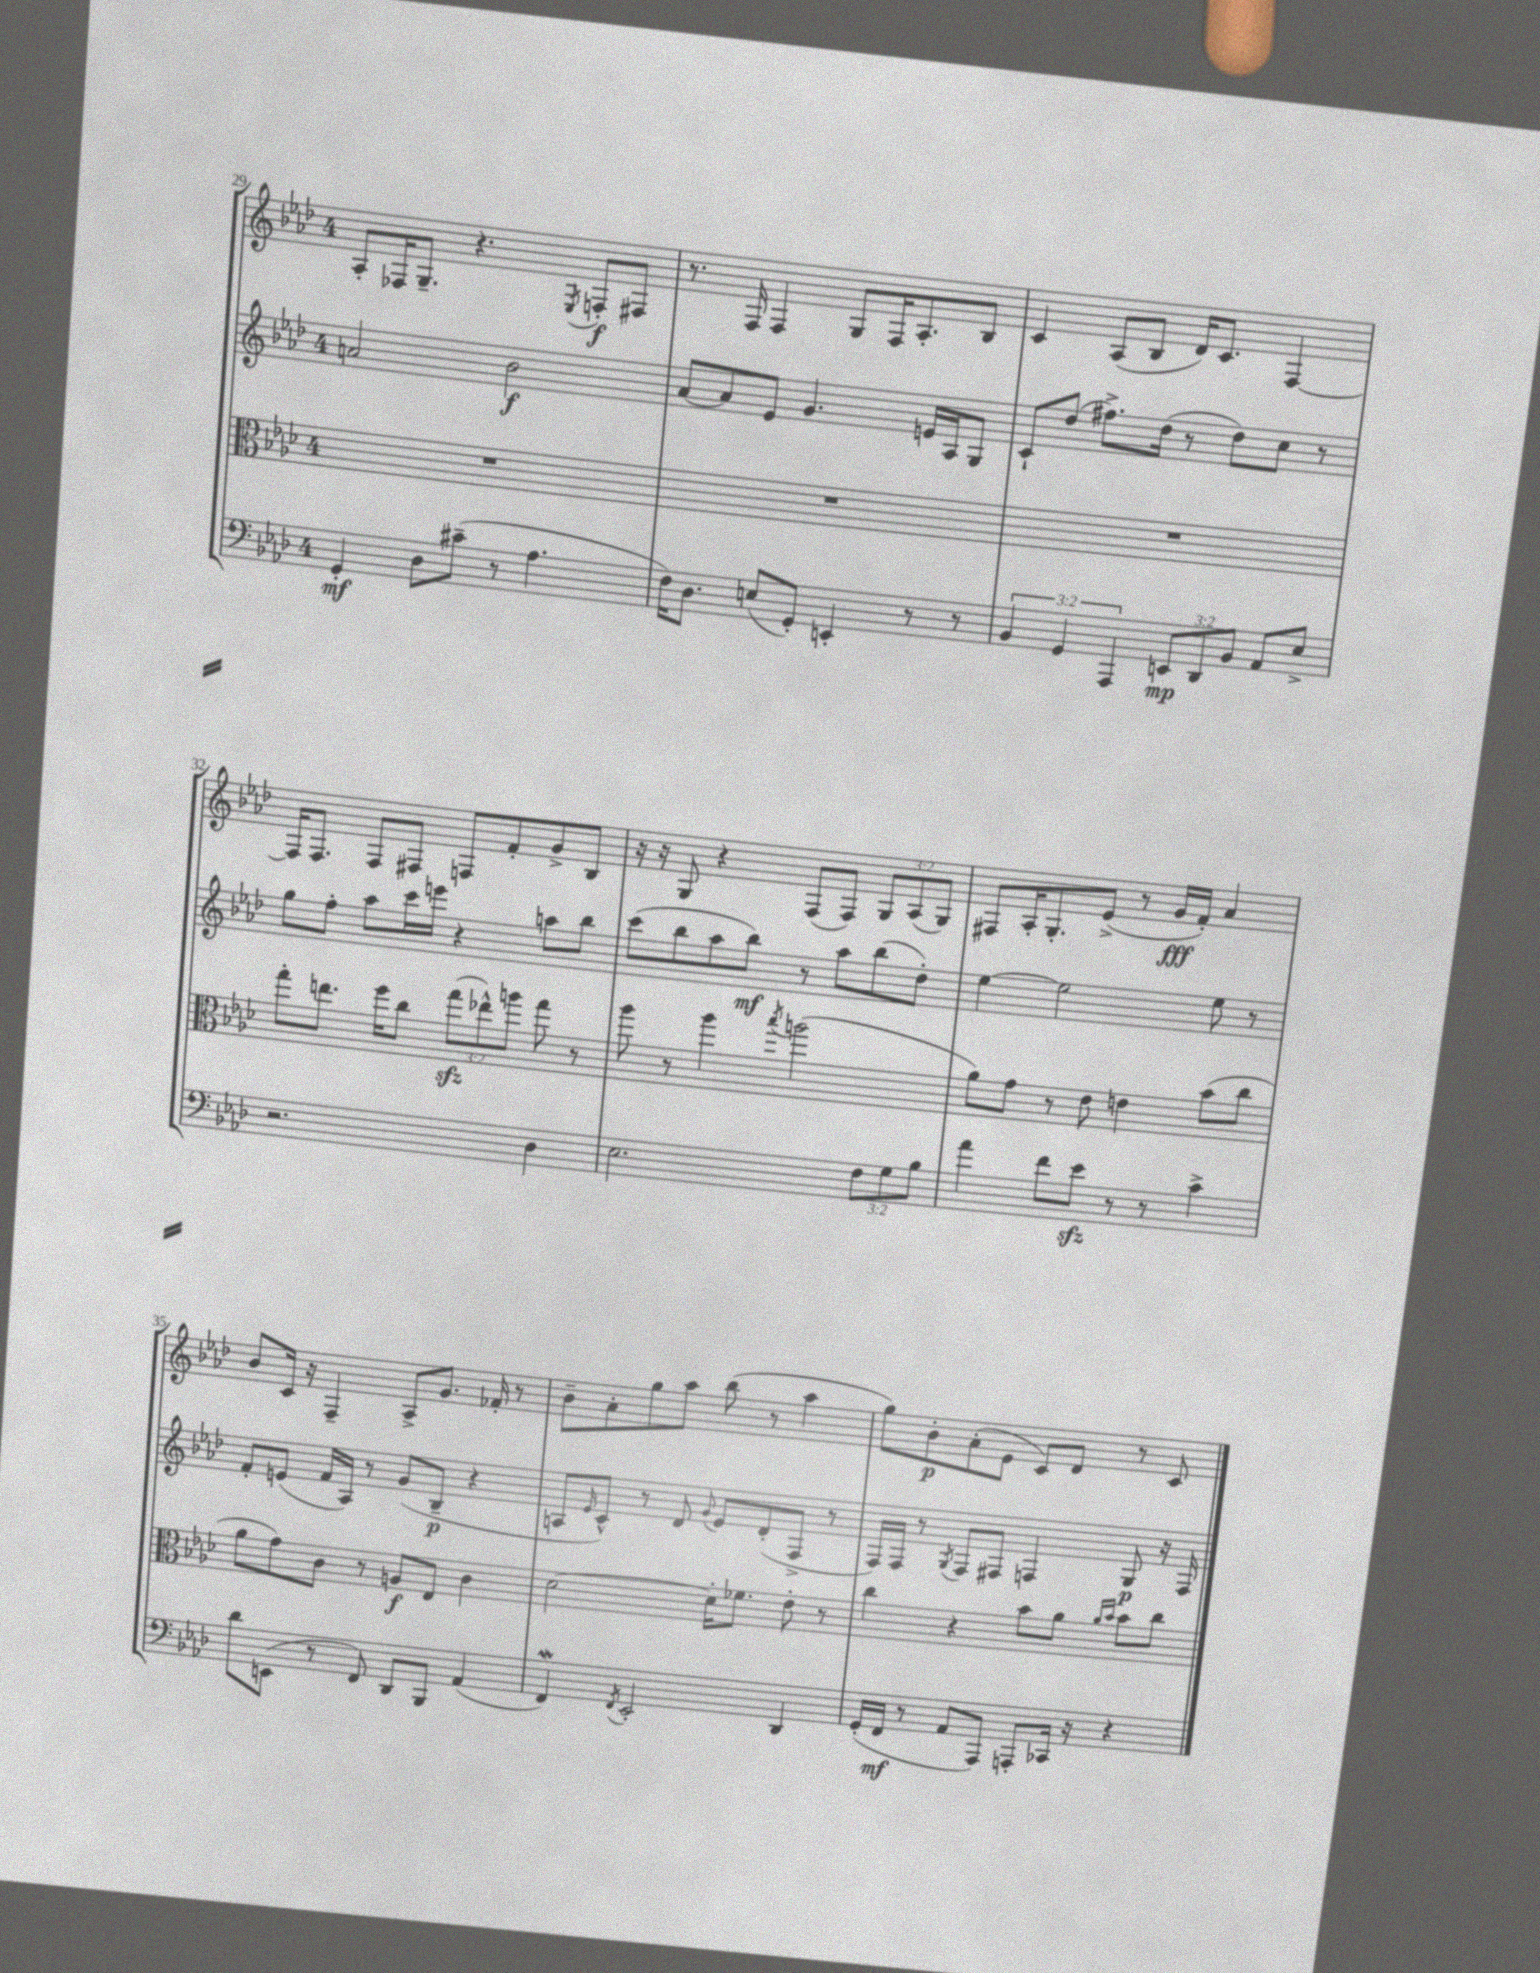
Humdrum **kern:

**kern	**dynam	**kern	**dynam	**kern	**dynam	**kern	**dynam
*part4	*part4	*part3	*part3	*part2	*part2	*part1	*part1
*staff4	*staff4	*staff3	*staff3	*staff2	*staff2	*staff1	*staff1
*clefF4	*	*clefC3	*	*clefG2	*	*clefG2	*
*k[b-e-a-d-]	*	*k[b-e-a-d-]	*	*k[b-e-a-d-]	*	*k[b-e-a-d-]	*
*M4/4	*	*M4/4	*	*M4/4	*	*M4/4	*
=29	=29	=29	=29	=29	=29	=29	=29
4GG'/	mf	1r	.	2an/	.	8A-'/L	.
.	.	.	.	.	.	16F-X/K	.
.	.	.	.	.	.	8.G~/J	.
8D-\L	.	.	.	.	.	.	.
(8c#X~\J	.	.	.	.	.	4.r	.
8r	.	.	.	2b-\	f	.	.
4.A-\	.	.	.	.	.	.	.
.	.	.	.	.	.	8qE-/	.
.	.	.	.	.	.	8Fn'/L	f
.	.	.	.	.	.	8F#X/J	.
=30	=30	=30	=30	=30	=30	=30	=30
16F\KL)	.	1r	.	[8a-/L	.	8.r	.
8.D-\J	.	.	.	.	.	.	.
.	.	.	.	8a-/]	.	.	.
.	.	.	.	.	.	16F/	.
(8En/L	.	.	.	8e-/J	.	4F/	.
8GG'/J)	.	.	.	4.g/	.	.	.
4EEn'/	.	.	.	.	.	8G/L	.
.	.	.	.	.	.	16F/K	.
.	.	.	.	.	.	8.A-'/	.
8r	.	.	.	16en/LL	.	.	.
.	.	.	.	16A-/J	.	.	.
8r	.	.	.	8G/J	.	8B-/J	.
=31	=31	=31	=31	=31	=31	=31	=31
6BB-/	.	1r	.	8c`/L	.	4c/	.
.	.	.	.	(8dd-/J	.	.	.
6GG/	.	.	.	.	.	.	.
.	.	.	.	8.ff#X^\L)	.	(8A-/L	.
6AAA-/	.	.	.	.	.	.	.
.	.	.	.	.	.	8B-/J	.
.	.	.	.	(16dd-\Jk	.	.	.
12EEn/L	mp	.	.	8r	.	16d-/KL)	.
.	.	.	.	.	.	8.c/J	.
12DD-/	.	.	.	.	.	.	.
.	.	.	.	8dd-\L)	.	.	.
12BB-/J	.	.	.	.	.	.	.
8AA-/L	.	.	.	8cc\J	.	[4F/	.
8E-^/J	.	.	.	8r	.	.	.
!!LO:LB:g=z
=32	=32	=32	=32	=32	=32	=32	=32
2.r	.	8gg'\L	.	8gg\L	.	16F/KL]	.
.	.	.	.	.	.	8.F/J	.
.	.	8.een\J	.	8ff'\J	.	.	.
.	.	.	.	8aa-\L	.	8F/L	.
.	.	16ff\KL	.	.	.	.	.
.	.	8cc\J	.	16ccc\L	.	8F#X/J	.
.	.	.	.	16eeen\JJ	.	.	.
.	.	(12ggzz\L	.	4r	.	8Fn/L	.
.	.	12ee-X^^\)	.	.	.	.	.
.	.	.	.	.	.	8f'/	.
.	.	12aan\J	.	.	.	.	.
4D-\	.	8gg\	.	8aan\L	.	8g^/	.
.	.	8r	.	8bb-\J	.	8B-/J	.
=33	=33	=33	=33	=33	=33	=33	=33
2.E-\	.	8aa-\	.	(8ccc\L	.	16r	.
.	.	.	.	.	.	16r	.
.	.	8r	.	8bb-\	.	8G/	.
.	.	4aa-\	.	8aa-\	.	4r	.
.	.	.	.	8bb-\J)	mf	.	.
.	.	8qbb-/	.	.	.	.	.
.	.	(2aan\	.	8r	.	(8F/L	.
.	.	.	.	8aa-\L	.	8F/J)	.
12F\L	.	.	.	(8bb-\	.	12G/L	.
12G\	.	.	.	.	.	(12A-/	.
.	.	.	.	8dd-'\J)	.	.	.
12B-\J	.	.	.	.	.	12G/J)	.
=34	=34	=34	=34	=34	=34	=34	=34
4a-\	.	8a-\L)	.	[4ee-\	.	8F#X/L	.
.	.	8g\J	.	.	.	16A-'/K	.
.	.	.	.	.	.	8.G'/	.
8f\L	.	8r	.	2ee-\]	.	.	.
8e-zz\J	.	8e-\	.	.	.	(8e-^/J	.
8r	.	4en\	.	.	.	8r	.
8r	.	.	.	.	.	16g/LL	fff
.	.	.	.	.	.	16f'/JJ)	.
4c^\	.	(8b-\L	.	8ee-\	.	4a-/	.
.	.	8cc\J	.	8r	.	.	.
!!LO:LB:g=z
=35	=35	=35	=35	=35	=35	=35	=35
8d-\L	.	8a-\L	.	8f'/L	.	8b-/L	.
(8EEn\J	.	8g\)	.	(8en/J	.	16c/Jk	.
.	.	.	.	.	.	16r	.
8r	.	8c\J	.	16f/LL	.	4F~/	.
.	.	.	.	16A-/JJ)	.	.	.
8FF/)	.	8r	.	8r	.	.	.
8DD-/L	.	8An/L	f	(8g/L	.	8A-^/L	.
8BBB-/J	.	8E-/J	.	8B-~/J	p	8.g/J	.
(4AA-/	.	4c\	.	4r	.	.	.
.	.	.	.	.	.	16f-X'/	.
.	.	.	.	.	.	8r	.
=36	=36	=36	=36	=36	=36	=36	=36
4FFW/)	.	[2d-\	.	8An/L	.	8b-~\L	.
.	.	.	.	16qqe-/	.	.	.
.	.	.	.	8c^^/J)	.	8a-'\	.
8qFF/	.	.	.	.	.	.	.
2EE-'/	.	.	.	8r	.	8gg\	.
.	.	.	.	8d-/	.	8aa-\J	.
.	.	.	.	8qqg/	.	.	.
.	.	16d-'\KL]	.	8e-/L	.	(8bb-\	.
.	.	8.f-X\J	.	.	.	.	.
.	.	.	.	(8d-'/	.	8r	.
4DD-/	.	8e-'\	.	8F^/J	.	4aa-\	.
.	.	8r	.	8r	.	.	.
=37	=37	=37	=37	=37	=37	=37	=37
(16GG'/LL	.	4cc\	.	16F/LL)	.	8gg\L)	.
16FF/JJ	mf	.	.	16F/JJ	.	.	.
8r	.	.	.	8r	.	8b-'\	p
.	.	.	.	8qG/	.	.	.
8AA-/L	.	4r	.	8F/L	.	(8a-'\	.
8AAA-/J)	.	.	.	8F#X/J	.	8e-\J	.
8AAAn'/L	.	8b-\L	.	4Fn/	.	8c/L)	.
16CC-X/Jk	.	8a-\J	.	.	.	8d-/J	.
16r	.	.	.	.	.	.	.
.	.	16qqa-/LL	.	.	.	.	.
.	.	16qqb-/JJ	.	.	.	.	.
4r	.	8b-\L	.	8G/	p	8r	.
.	.	8cc\J	.	16r	.	8c/	.
.	.	.	.	16F/	.	.	.
==	==	==	==	==	==	==	==
*-	*-	*-	*-	*-	*-	*-	*-
